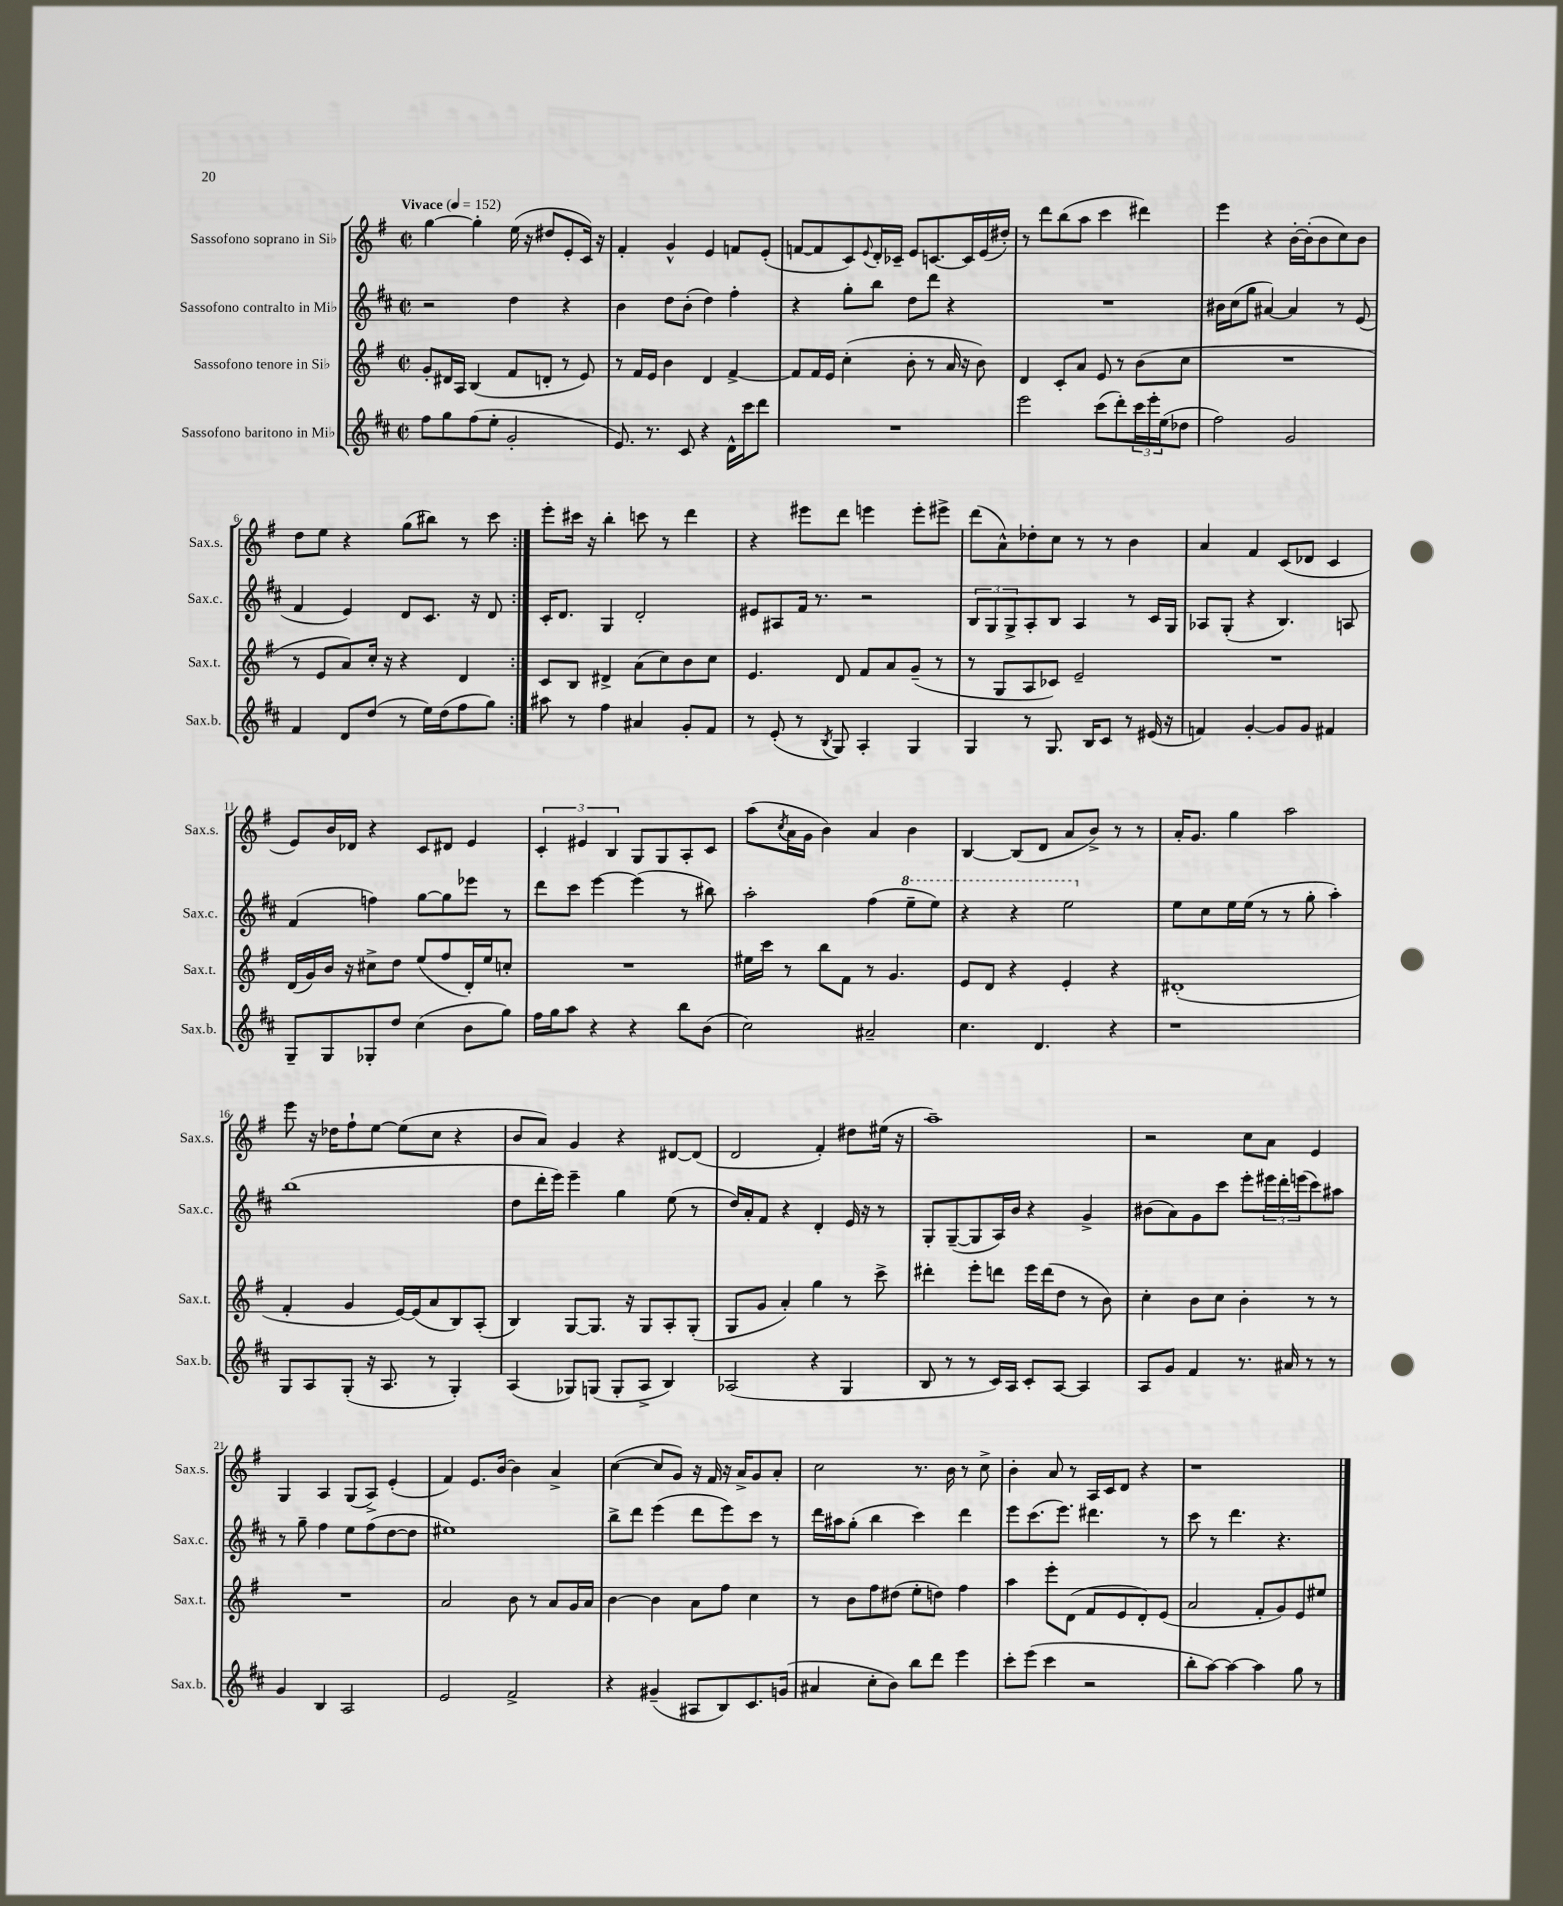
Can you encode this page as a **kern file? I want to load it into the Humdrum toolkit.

**kern	**kern	**kern	**kern
*staff4	*staff3	*staff2	*staff1
*clefG2	*clefG2	*clefG2	*clefG2
*k[f#c#]	*k[f#]	*k[f#c#]	*k[f#]
*M2/2	*M2/2	*M2/2	*M2/2
*met(c|)	*met(c|)	*met(c|)	*met(c|)
*MM152	*MM152	*MM152	*MM152
8ff#\L	8g'/L	2r	[4gg\
8gg\	16d#/L	.	.
.	16A/JJ	.	.
(8ff#\	(4B/	.	4gg'\]
8ee'\J	.	.	.
2g'/	8f#/L	4dd\	(16ee\
.	.	.	16r
.	8d'/J	.	8dd#/L
.	8r	4r	8e'/
.	8e/)	.	16c/Jk)
.	.	.	16r
=	=	=	=
8.e/)	8r	4b\	4f#'/
.	16f#/LL	.	.
8.r	16e/JJ	.	.
.	4b\	8dd\L	4g^^/
8c#/	.	(8b'\J	.
4r	4d/	4dd\)	4e/
16d^^\LL	[4f#^/	4ff#'\	8f/L
16ccc#\J	.	.	.
8ddd\J	.	.	(8e'/J
=	=	=	=
1r	8f#/]L	4r	[8f/L
.	16f#/L	.	8f/]
.	16e/JJ	.	.
.	(4cc'\	8gg'\L	8c/)
.	.	.	8qqe/
.	.	8bb\J	16d'/L
.	.	.	16c-~/JJ
.	8b'\	8dd\L	8e/L
.	8r	8ddd\J	[8.c/
.	16a/	4r	.
.	16r	.	16c/]L
.	8b\)	.	(16e/
.	.	.	16dd#'/JJ)
=	=	=	=
2eee\	4d/	1r	8r
.	.	.	8ddd\L
.	8c'/L	.	(8bb\
.	8a/J	.	8aa\J
(8ccc#\L	8e/	.	4ccc\
8ddd'\)	8r	.	.
24ccc#\L	(8b\L	.	4ddd#\)
24eee'\	.	.	.
(24ee\J	.	.	.
8dd-\J	8cc\J	.	.
=	=	=	=
2ff#\)	1r	16b#\LL	4eee\
.	.	(16cc#\J	.
.	.	8gg\J	.
.	.	[4a#/)	4r
2g/	.	4a#/]	[16b'\LL
.	.	.	(16b'\]J
.	.	.	8b\
.	.	8r	8cc\)
.	.	(8e/	8b\J
=	=	=	=
4f#/	8r	4f#/	8dd\L
.	8e/L	.	8ee\J
8d/L	8a/)	4e/)	4r
(8dd/J	16cc'/Jk	.	.
.	16r	.	.
8r	4r	8d/L	(8gg\L
16ee\LL)	.	8.c#/J	8bb#\J)
(16dd\J	.	.	.
8ff#\	4d/	.	8r
.	.	16r	.
8gg\J)	.	8d/	8ccc\
=:|!	=:|!	=:|!	=:|!
8aa#\	8c/L	16c#'/LK	8eee'\L
.	.	8.d/J	.
8r	8B/J	.	16ccc#\Jk
.	.	.	16r
4ff#\	4d#^/	4G/	4bb'\
4a#/	(8a\L	2d'/	8ccc\
.	8cc\)	.	8r
8g'/L	8b\	.	4ddd\
8f#/J	8cc\J	.	.
=	=	=	=
8r	4.e/	8e#/L	4r
(8e'/	.	8A#/	.
8r	.	16f#/Jk	8eee#\L
.	.	8.r	.
8qB/	.	.	.
8G/)	8d/	.	8ddd\J
4A'/	8f#/L	2r	4eee\
.	8a/	.	.
4G/	(8g~/J	.	8eee'\L
.	8r	.	8eee#^\J
=	=	=	=
4G/	8r	12B/L	(8ddd\L
.	.	12G/	.
.	8G/L	.	8a^^\)
.	.	12G^/	.
8r	8A/	8A'/	8dd-'\
8.G/	8c-/J)	8B/J	8cc\J
.	2e~/	4A/	8r
16B/LK	.	.	.
8c#/J	.	.	8r
8r	.	8r	4b\
(16e#/	.	16c#/LL	.
16r	.	16G/JJ	.
=	=	=	=
4f/)	1r	8A-/L	4a/
.	.	(8G'/J	.
[4g'/	.	4r	4f#/
8g/]L	.	4.B/)	(8c/L
8g/J	.	.	8d-/J
4f#/	.	.	4c/
.	.	8A/	.
=	=	=	=
8G~/L	(16d/LL	(4f#/	8e/L)
.	16g/)	.	.
8G/	16b/JJ	.	16b/L
.	16r	.	16d-/JJ
8G-'/	8cc#^\L	4ff\)	4r
8dd/J	8dd\J	.	.
(4cc#\	(8ee/L	[8gg\L	8c/L
.	8ff#/	8gg\]	8d#/J
8b\L	16d'/L)	8eee-\J	4e/
.	16ee/J	.	.
8gg\J)	8cc'/J	8r	.
=	=	=	=
16ff#\LL	1r	8ddd\L	6c'/
16gg\J	.	.	.
8aa\J	.	8ccc#\J	.
.	.	.	6e#/
4r	.	[4eee\	.
.	.	.	6B/
4r	.	(4eee\]	8G/L
.	.	.	8G/
8bb\L	.	8r	8A'/
(8b\J	.	8bb#\)	8c/J
=	=	=	=
2cc#\)	16ee#\LL	2aa'\	(8aa\L
.	16ccc\JJ	.	.
.	.	.	8qcc/
.	8r	.	16a\L
.	.	.	16g\JJ
.	8bb\L	.	4b\)
.	8f#\J	.	.
2a#~/	8r	(4ff#\	4a/
.	4.g/	.	.
.	.	8eee~\L	4b\
.	.	8eee\J)	.
=	=	=	=
4.cc#\	8e/L	4r	[4B/
.	8d/J	.	.
.	4r	4r	(8B/]L
4.d/	.	.	8d/J
.	4e'/	2eee\	8a/L
.	.	.	8b^/J)
4r	4r	.	8r
.	.	.	8r
=	=	=	=
1r	(1d#'	8ee\L	16a'/LK
.	.	.	8.g/J
.	.	8cc#\	.
.	.	16ee\L	4gg\
.	.	(16ee\JJ	.
.	.	8r	.
.	.	8r	2aa\
.	.	8gg'\	.
.	.	4aa'\)	.
=	=	=	=
8G/L	4f#'/	(1bb	8eee\
8A/	.	.	16r
.	.	.	16dd-\LK
(8G'/J	4g/	.	8ff#`\
16r	.	.	[8ee\J
8.A/	.	.	.
.	[16e/LL)	.	(8ee\]L
.	(16e/]J	.	.
8r	8a/	.	8cc\J
4G'/)	8B/)	.	4r
.	(8A'/J	.	.
=	=	=	=
(4A/	4B/)	8dd\L	8b/L
.	.	16ddd'\L	8a/J)
.	.	16eee\JJ)	.
8G-/L)	[8G/L	4eee~\	4g/
(8G/J	8.G/]J	.	.
8G'/L	.	4gg\	4r
.	16r	.	.
8A^/J	8G/L	.	.
4B/)	8A'/	(8ee\	[8d#/L
.	(8G'/J	8r	(8d#/]J
=	=	=	=
(2A-/	8G/L	16dd/LL)	2d/
.	.	16a'/J	.
.	8g/J	8f#/J	.
.	4a'/)	4r	.
4r	4gg\	4d'/	4f#'/)
4G/	8r	16e/	8dd#\L
.	.	16r	.
.	8ccc^\	8r	(16ee#\Jk
.	.	.	16r
=	=	=	=
8B/	4ddd#'\	8G'/L	1aa~)
8r	.	([8G~/	.
8r	8eee'\L	8G/]	.
16c#/LL)	8ddd\J	16A/L)	.
16A/JJ	.	16b/JJ	.
8c#'/L	16eee\LL	4r	.
.	(16ddd\J	.	.
[8A/J	8dd\J	.	.
4A/]	8r	4g^/	.
.	8b\)	.	.
=	=	=	=
8A/L	4cc'\	(8b#\L	2r
8g/J	.	8a\)	.
4f#/	8b\L	8g\	.
.	8cc\J	8ccc#\J	.
8.r	4b'\	8eee'\L	8cc\L
.	.	24eee#\L	8a\J
.	.	24ddd'\	.
16a#/	.	.	.
.	.	(24eee\J	.
8r	8r	8ccc#\)	4e/
8r	8r	8aa#\J	.
=	=	=	=
4g/	1r	8r	4G/
.	.	8gg~\	.
4B/	.	4ff#\	4A/
2A/	.	8ee\L	(8G/L
.	.	(8ff#\	8A^/J)
.	.	[8dd\	(4e'/
.	.	8dd\]J	.
=	=	=	=
2e/	2a/	1ee#)	4f#/)
.	.	.	8.e/L
.	.	.	[16b/Jk
2f#^/	8b\	.	4b\]
.	8r	.	.
.	8a/L	.	4a^/
.	16g/L	.	.
.	16a/JJ	.	.
=	=	=	=
4r	[4b\	8bb^\L	([4cc\
.	.	8ddd\J	.
(4g#~/	4b\]	(4eee\	8cc/]L
.	.	.	8g/J)
8A#/L	8a\L	8ddd\L	16r
.	.	.	16f#/
8B/)	8ff#\J	8eee\)	16r
.	.	.	16a^/LK
8.c#/	4cc\	8ccc#\J	8g/
.	.	8r	8a'/J
(16g/Jk	.	.	.
=	=	=	=
4a#/	8r	16ddd\LL	2cc\
.	.	16aa#\J	.
.	8b\L	(8gg'\J	.
8cc#'\L	8ff#\	4bb\	.
8b\J)	(8dd#\J	.	.
8bb\L	8ee'\L	4ccc#\)	8.r
8ddd\J	8dd\J)	.	.
.	.	.	16b\
4eee\	4ff#\	4ddd\	8r
.	.	.	8cc^\
=	=	=	=
8ccc#'\L	4aa\	8eee\L	4b'\
(8eee\J	.	(8.ccc#\	.
4ccc#\	8eee'\L	.	8a/
.	.	8.eee\J)	.
.	(8d\J	.	8r
2r	8f#/L	4.ddd#\	16A/LL
.	.	.	16c/J
.	8e/	.	8d/J
.	8d'/)	.	4r
.	(8e/J	8r	.
=	=	=	=
8bb'\L	2a/	8ccc#\	1r
[8aa\J)	.	8r	.
4aa\_	.	4.ddd\	.
4aa\]	8f#'/L	.	.
.	8g/)	4.r	.
8gg\	8e/	.	.
8r	8ee#/J	.	.
==	==	==	==
*-	*-	*-	*-
